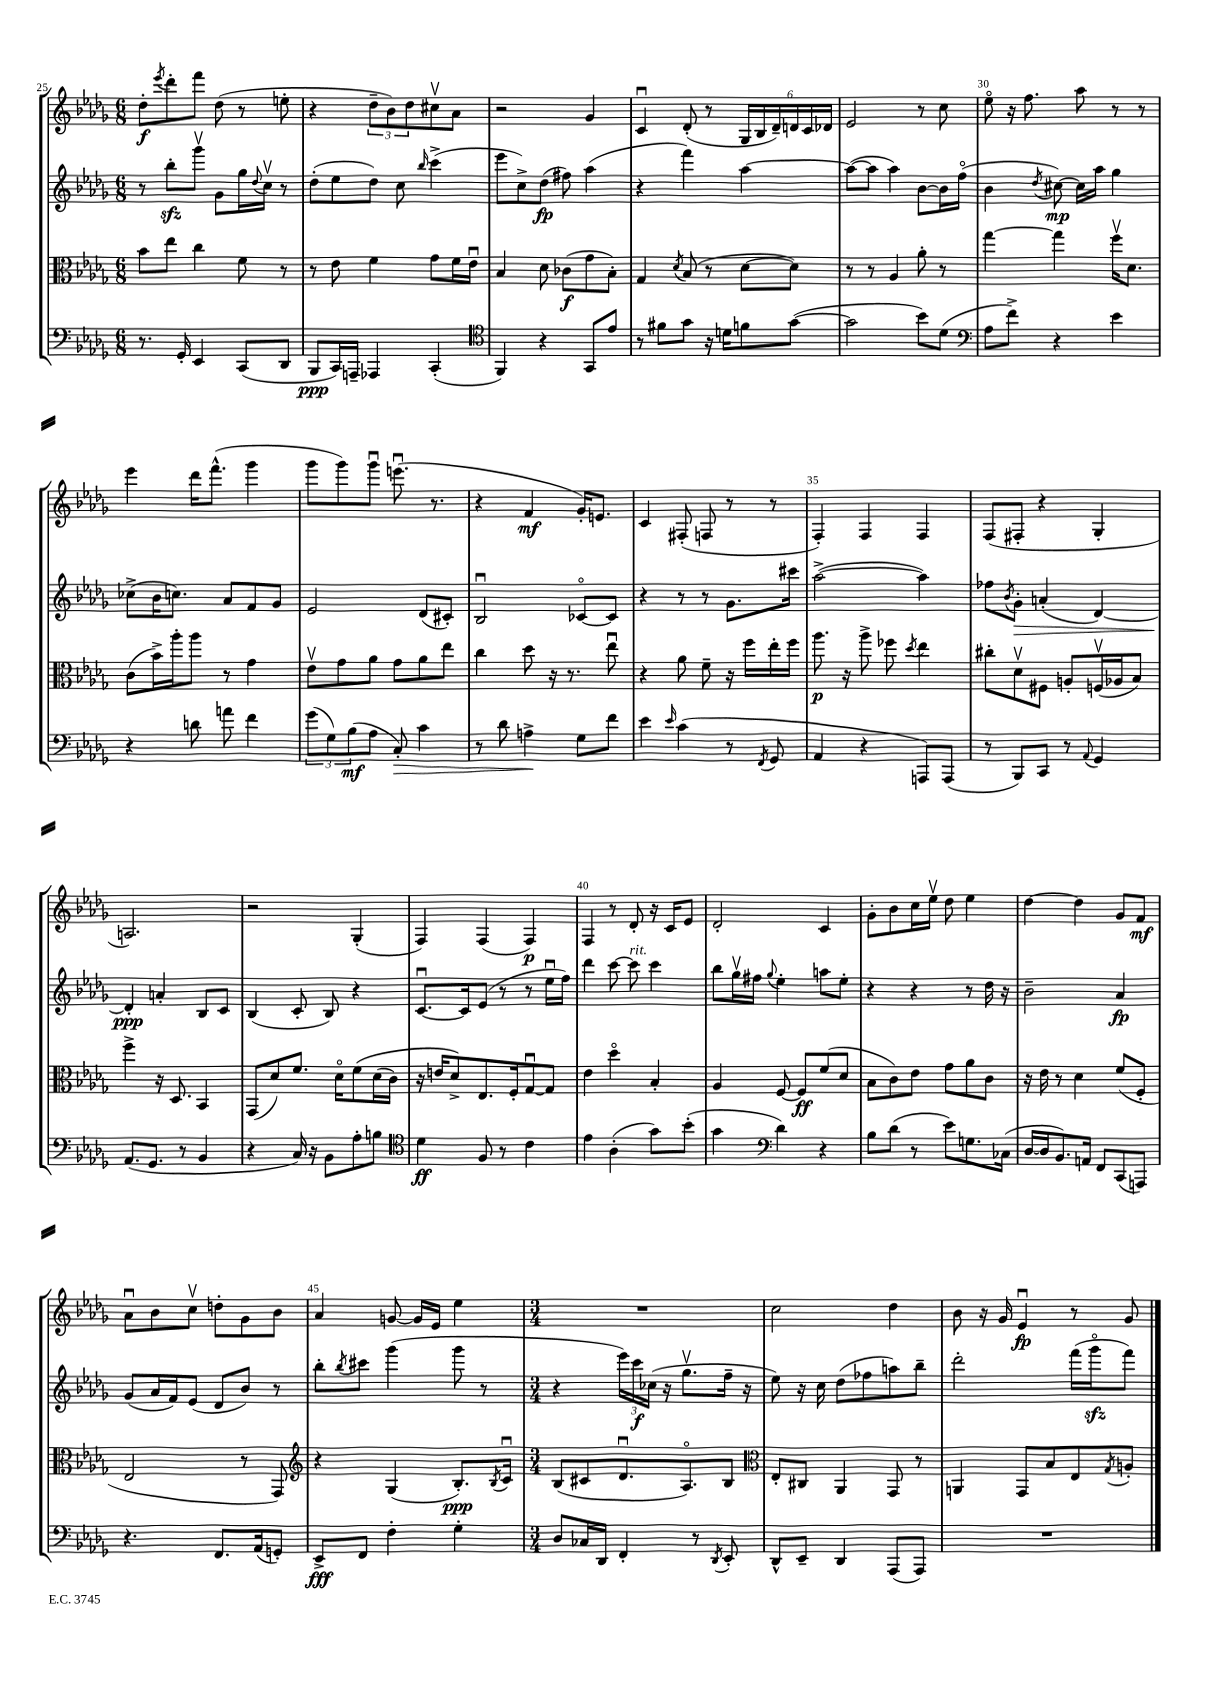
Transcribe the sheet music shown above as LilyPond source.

<<
\new StaffGroup <<
\new Staff = "s0" {
    \clef treble \key des \major \numericTimeSignature \time 6/8
    des''8-.\f \acciaccatura { ees'''8 } des'''8-. f'''8 des''8( r8 e''8-. |
    r4 \tuplet 3/2 { des''8-- bes'8) des''8 } cis''8\upbow aes'8 |
    r2 ges'4 |
    c'4\downbow des'8-.( r8 \tuplet 6/4 { ges16 bes16 des'16--) d'16 c'16 des'16 } |
    ees'2 r8 c''8 |
    ees''8\flageolet r16 f''8. aes''8 r8 r8 |
    ees'''4 des'''16 f'''8.-^( ges'''4 |
    ges'''8 ges'''8) ges'''8\downbow e'''8.\downbow( r8. |
    r4 f'4\mf ges'16-.) e'8. |
    c'4 fis8-.( f8 r8 r8 |
    f4-.) f4 f4 |
    f8( fis8-. r4 ges4-. |
    a2.) |
    r2 ges4-.( |
    f4) f4( f4\p) |
    f4 r8 des'8-. r16 c'16 ees'8 |
    des'2-. c'4 |
    ges'8-. bes'8 c''16 ees''16\upbow des''8 ees''4 |
    des''4~ des''4 ges'8 f'8\mf |
    aes'8\downbow bes'8 c''8\upbow d''8-. ges'8 bes'8 |
    aes'4 g'8~ g'16 ees'16 ees''4 |
    \numericTimeSignature \time 3/4 R2. |
    c''2 des''4 |
    bes'8 r16 ges'16 ees'4\downbow\fp r8 ges'8 \bar "|." |
}
\new Staff = "s1" {
    \clef treble \key des \major \numericTimeSignature \time 6/8
    r8 bes''8-.\sfz ges'''8\upbow ges'8 ges''16 \appoggiatura { des''8 } c''16\upbow r8 |
    des''8-.( ees''8 des''8) c''8 \grace { bes''16 } c'''4->( |
    ees'''8 c''8->) des''8\fp( fis''8) aes''4( |
    r4 f'''4) aes''4~ |
    aes''8~( aes''8 aes''4) bes'8~ bes'16 f''16\flageolet( |
    bes'4 \acciaccatura { des''8 } cis''8~\mp) cis''16 aes''16 ges''4 |
    ces''8->( bes'16 c''8.) aes'8 f'8 ges'8 |
    ees'2 des'8( cis'8-.) |
    bes2\downbow ces'8~\flageolet ces'8 |
    r4 r8 r8 ges'8. cis'''16 |
    aes''2~->( aes''4) |
    fes''8 \acciaccatura { bes'8 } ges'8-.\> a'4-.( des'4~) |
    des'4-.\ppp\! a'4-. bes8 c'8 |
    bes4( c'8-. bes8) r4 |
    c'8.~\downbow c'16 ees'8( r8 r8 ees''16\downbow f''16) |
    des'''4 c'''8~ c'''8^\markup { \italic "rit." } c'''4 |
    bes''8 ges''16\upbow fis''16 \appoggiatura { ges''8 } ees''4-. a''8 ees''8-. |
    r4 r4 r8 des''16 r16 |
    bes'2-- aes'4\fp |
    ges'8( aes'16 f'16) ees'8( des'8 bes'8) r8 |
    bes''8-. \acciaccatura { bes''8 } cis'''8 ges'''4( ges'''8 r8 |
    \numericTimeSignature \time 3/4 r4 \tuplet 3/2 { ees'''16) c'''16\f ces''16( } r16 ges''8.\upbow f''16-- r16 |
    ees''8) r16 c''16 des''8( fes''8 a''8) bes''8-- |
    des'''2-. f'''16( ges'''16\flageolet\sfz f'''8) \bar "|." |
}
\new Staff = "s2" {
    \clef alto \key des \major \numericTimeSignature \time 6/8
    bes'8 ees''8 c''4 f'8 r8 |
    r8 ees'8 f'4 ges'8 f'16 ees'16\downbow |
    bes4 des'8 ces'8\f( ges'8 bes8-.) |
    ges4 \acciaccatura { des'8 } bes8( r8 des'8~ des'8) |
    r8 r8 aes4 aes'8-. r8 |
    ges''4~ ges''4 f''16\upbow des'8. |
    c'8( bes'16->) aes''16-. aes''8 r8 ges'4 |
    ees'8\upbow ges'8 aes'8 ges'8 aes'8 ees''8 |
    c''4 des''8 r16 r8. ees''8\downbow |
    r4 aes'8 f'8-- r16 f''16 ees''16-. f''16 |
    aes''8.\p r16 aes''8-> fes''8 \acciaccatura { des''8 } ees''4 |
    cis''8-. des'8\upbow fis8 a8-. f16\upbow( aes16 bes8) |
    f''4-> r16 des8. bes,4 |
    ges,8( des'8) f'8. des'16\flageolet f'8\( des'16( c'16) |
    r16 e'16 des'8->\) ees8. f16-. ges8~\downbow ges8 |
    ees'4 des''4\flageolet bes4-. |
    aes4 f8~ f8\ff f'8( des'8 |
    bes8 c'8) ees'8 ges'8 aes'8 c'8 |
    r16 ees'16 r8 des'4 f'8( f8-. |
    ees2 r8 ges,8) |
    \clef treble r4 ges4( bes8.-.\ppp) \acciaccatura { bes8 } c'16\downbow |
    \numericTimeSignature \time 3/4 bes8( cis'8 des'8.\downbow aes8.\flageolet) bes8 |
    \clef alto ees8-. cis8 aes,4 ges,8 r8 |
    a,4 ges,8 bes8 ees8 \acciaccatura { ges8 } a8-. \bar "|." |
}
\new Staff = "s3" {
    \clef bass \key des \major \numericTimeSignature \time 6/8
    r8. ges,16-. ees,4 c,8( des,8 |
    bes,,8\ppp c,16) a,,16-- aes,,4 c,4-.( |
    \clef tenor f,4) r4 ges,8 ees'8 |
    r8 fis'8 ges'8 r16 d'16 f'8 ges'8~( |
    ges'2 bes'8) des'8( |
    \clef bass aes8 f'8->) r4 ees'4 |
    r4 d'8 a'8 f'4 |
    \tuplet 3/2 { ges'8( ges8) bes8\mf( } aes8 c8-.\>) c'4 |
    r8 des'8 a4->\! ges8 f'8 |
    ees'4 \grace { ees'16 } c'4( r8 \acciaccatura { f,8 } ges,8 |
    aes,4 r4 a,,8) a,,8( |
    r8 bes,,8) c,8 r8 \appoggiatura { aes,8 } ges,4 |
    aes,8.( ges,8. r8 bes,4 |
    r4 c16) r16 bes,8 aes8-. b8 |
    \clef tenor des'4\ff f8 r8 c'4 |
    ees'4 aes4-.( ges'8) bes'8-.( |
    ges'4 \clef bass des'4) r4 |
    bes8 des'8( r8 ees'8) g8. ces16( |
    des16~ des16 bes,8.) a,16 f,8 c,8( a,,8) |
    r4. f,8. aes,16( g,8-.) |
    ees,8->\fff f,8 f4-. ges4-. |
    \numericTimeSignature \time 3/4 des8 ces16 des,16 f,4-. r8 \acciaccatura { des,8 } ees,8-. |
    des,8-^ ees,8-- des,4 aes,,8( aes,,8) |
    R2. \bar "|." |
}
>>
>>
\layout { \context { \Score currentBarNumber = #25 \override BarNumber.break-visibility = ##(#f #t #t) barNumberVisibility = #(every-nth-bar-number-visible 5) } }
